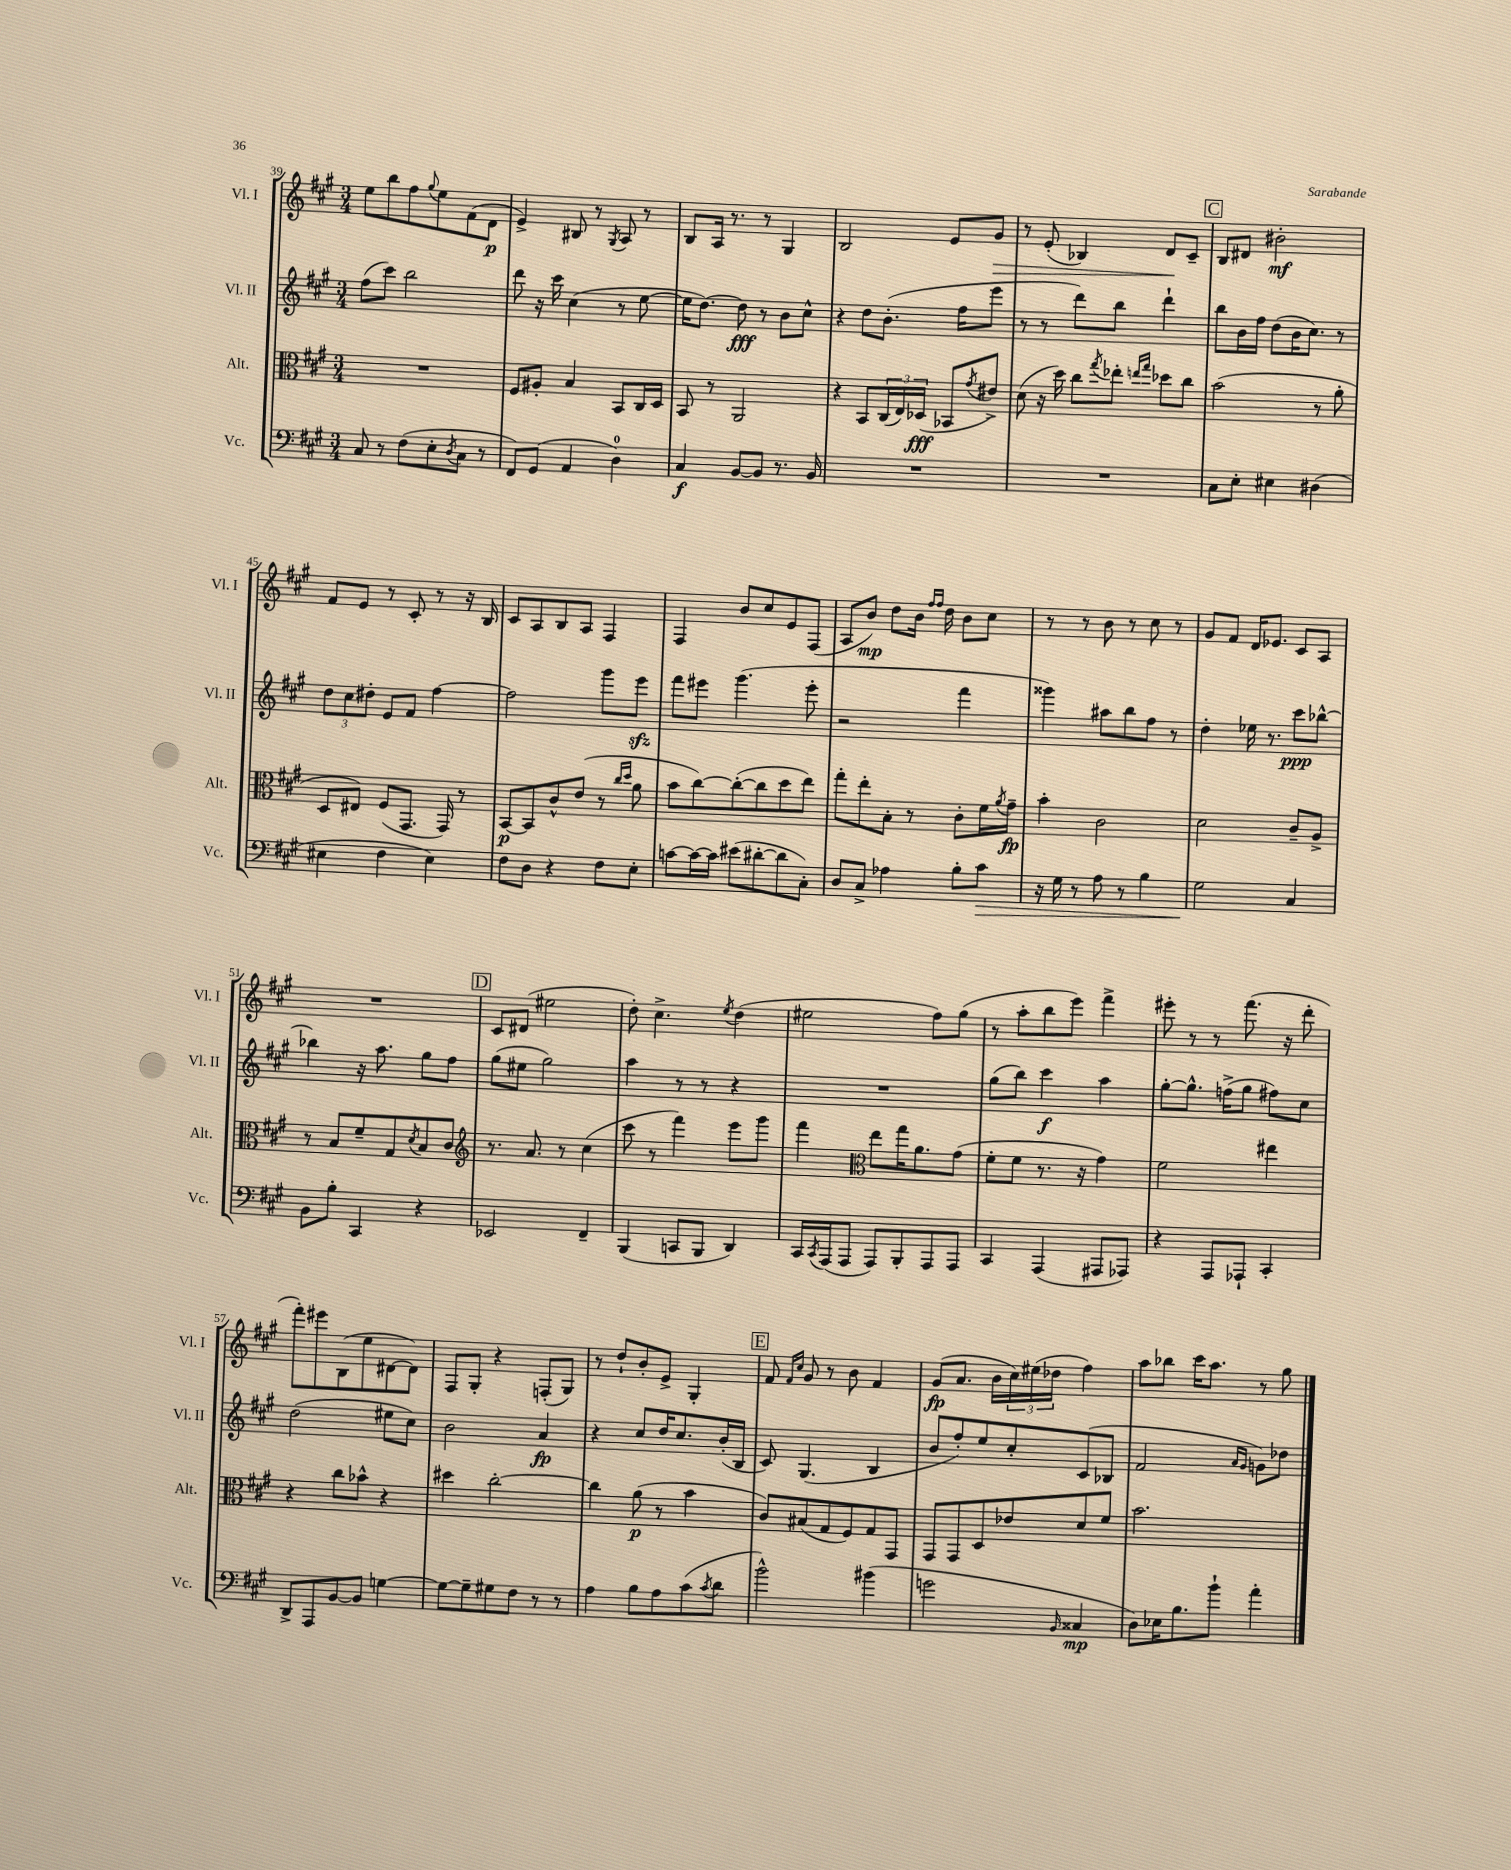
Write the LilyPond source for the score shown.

<<
\new StaffGroup <<
\new Staff = "s0" \with { instrumentName = "Vl. I" shortInstrumentName = "Vl. I" } {
    \clef treble \key a \major \numericTimeSignature \time 3/4
    e''8 b''8 fis''8 \appoggiatura { gis''8 } e''8 fis'8( d'8\p |
    e'4->) bis8 r8 \acciaccatura { gis8 } a8 r8 |
    b8 a16 r8. r8 gis4 |
    b2 e'8 gis'8\> |
    r8 e'8-.( bes4) d'8\! cis'8-- |
    \mark \markup { \box "C" } b8 dis'8 bis'2-.\mf |
    fis'8 e'8 r8 cis'8-. r8 r16 b16 |
    cis'8 a8 b8 a8 fis4 |
    fis4 b'8 cis''8 e'8 fis8( |
    a8 b'8\mp) d''8 b'16 \grace { fis''16 fis''16 } d''16 b'8 cis''8 |
    r8 r8 b'8 r8 cis''8 r8 |
    gis'8 fis'8 d'16 ees'8. cis'8 a8 |
    R2. |
    \mark \markup { \box "D" } cis'8 dis'8( eis''2 |
    d''8-.) cis''4.-> \acciaccatura { e''8 } d''4( |
    eis''2 fis''8) gis''8( |
    r8 a''8-. b''8 e'''8) fis'''4-> |
    eis'''8-. r8 r8 fis'''8.( r16 d'''8-. |
    fis'''8-.) eis'''8 b8( e''8 dis'8~ dis'8) |
    fis8 gis8-. r4 f8-.( gis8) |
    r8 d''8-! b'8-. e'8-> gis4-. |
    \mark \markup { \box "E" } fis'8 \grace { fis'16 cis''16 } gis'8 r8 b'8 fis'4 |
    gis'8\fp( a'8. b'16 \tuplet 3/2 { cis''16) eis''16( des''16 } fis''4) |
    a''8 bes''8 cis'''16 a''8. r8 gis''8 \bar "|." |
}
\new Staff = "s1" \with { instrumentName = "Vl. II" shortInstrumentName = "Vl. II" } {
    \clef treble \key a \major \numericTimeSignature \time 3/4
    fis''8( cis'''8) b''2 |
    d'''8 r16 cis'''16 cis''4( r8 e''8~ |
    e''16 d''8.~) d''8\fff r8 b'8 cis''8-^ |
    r4 d''8 b'8.-.( fis''16 e'''8 |
    r8 r8 d'''8) b''8 d'''4-! |
    \mark \markup { \box "C" } b''8 b'16 fis''16 d''8( b'16 cis''8.) r8 |
    \tuplet 3/2 { d''8 cis''8 dis''8-. } e'8 fis'8 fis''4~ |
    fis''2 gis'''8 e'''8\sfz |
    fis'''8 eis'''8 gis'''4.( eis'''8-. |
    r2 fis'''4 |
    gisis'''4) ais''8 b''8 fis''8 r8 |
    d''4-. ees''16 r8. cis'''8\ppp bes''8~-^ |
    bes''4 r16 a''8. gis''8 fis''8 |
    \mark \markup { \box "D" } gis''8( eis''8 gis''2) |
    a''4 r8 r8 r4 |
    R2. |
    gis''8( b''8) cis'''4\f a''4 |
    gis''8~-. gis''8.-^ f''16->( gis''8 fis''8) cis''8 |
    d''2( eis''8 cis''8) |
    b'2 a'4\fp |
    r4 cis''8 d''16 cis''8. b'16-.( b16 |
    \mark \markup { \box "E" } cis'8) gis4.( b4 |
    b'8 fis''8-.) e''8 cis''8-. cis'8( bes8 |
    fis'2 \grace { a'16 gis'16 } g'8) des''8 \bar "|." |
}
\new Staff = "s2" \with { instrumentName = "Alt." shortInstrumentName = "Alt." } {
    \clef alto \key a \major \numericTimeSignature \time 3/4
    R2. |
    fis8 ais8-. b4 b,8 cis16 d16 |
    b,8 r8 a,2 |
    r4 b,8 \tuplet 3/2 { cis16( e16) des16\fff( } bes,8 \acciaccatura { gis'8 } eis'8->) |
    d'8( r16 d''16) cis''8 \acciaccatura { gis''8 } ees''8-. \grace { e''16 gis''16 } des''8 cis''8 |
    \mark \markup { \box "C" } b'2( r8 a'8-. |
    d8 eis8) fis8( gis,8. gis,16) r8 |
    b,8~\p b,8 cis'8-^ e'8( r8 \grace { cis''16 d''16 } a'8 |
    b'8 cis''8~) cis''8~-.( cis''8 d''8 e''8) |
    gis''8-. e''8-. b8-. r8 cis'8-. fis'16 \acciaccatura { a'8 } gis'16--\fp |
    b'4-. cis'2 |
    d'2 cis'8-- a8-> |
    r8 b8 fis'8-- gis8 \acciaccatura { d'8 } b8 cis'8 |
    \mark \markup { \box "D" } \clef treble r8. a'8. r8 cis''4( |
    cis'''8 r8 fis'''4) e'''8 gis'''8 |
    fis'''4 \clef alto e''8 gis''16 a'8. gis'8( |
    fis'8-. fis'8 r8. r16 gis'4) |
    fis'2 eis''4 |
    r4 cis''8 bes'8-^ r4 |
    dis''4 cis''2~-. |
    cis''4 a'8\p( r8 b'4 |
    \mark \markup { \box "E" } cis'8) bis8( gis8 fis8) gis8 gis,8 |
    gis,8 gis,8 d8 ees'8 d'8 fis'8 |
    b'2. \bar "|." |
}
\new Staff = "s3" \with { instrumentName = "Vc." shortInstrumentName = "Vc." } {
    \clef bass \key a \major \numericTimeSignature \time 3/4
    cis8 r8 fis8( e8-. \acciaccatura { d8 } cis8 r8 |
    fis,8) gis,8( a,4 d4-0) |
    cis4\f b,8~ b,8 r8. b,16 |
    R2. |
    R2. |
    \mark \markup { \box "C" } cis8 e8-. eis4 dis4( |
    eis4 fis4 eis4) |
    fis8 d8 r4 fis8 e8-. |
    c'8~ c'16~ c'16 eis'8( dis'8~-. dis'8 cis8-.) |
    d8 cis8-> aes4 b8-. cis'8\> |
    r16 gis16 r8 a8 r8 b4 |
    gis2\! cis4 |
    b,8 b8-. cis,4 r4 |
    \mark \markup { \box "D" } ees,2 fis,4-- |
    b,,4( c,8 b,,8 d,4) |
    cis,16 \acciaccatura { cis,8 } a,,16( a,,8 a,,8) b,,8-. a,,8 a,,8 |
    cis,4 a,,4( ais,,8 aes,,8) |
    r4 a,,8 aes,,8-! cis,4-. |
    d,8-> a,,8 b,8~ b,8 g4~ |
    g8~ g8-- gis8 fis8 r8 r8 |
    a4 b8 a8 cis'8( \acciaccatura { cis'8 } d'8 |
    \mark \markup { \box "E" } b'2-^) bis'4( |
    g'2 \grace { b,16 } cisis4\mp |
    d8) ees16 b8. b'8-! a'4-. \bar "|." |
}
>>
>>
\layout { \context { \Score currentBarNumber = #39 } }
